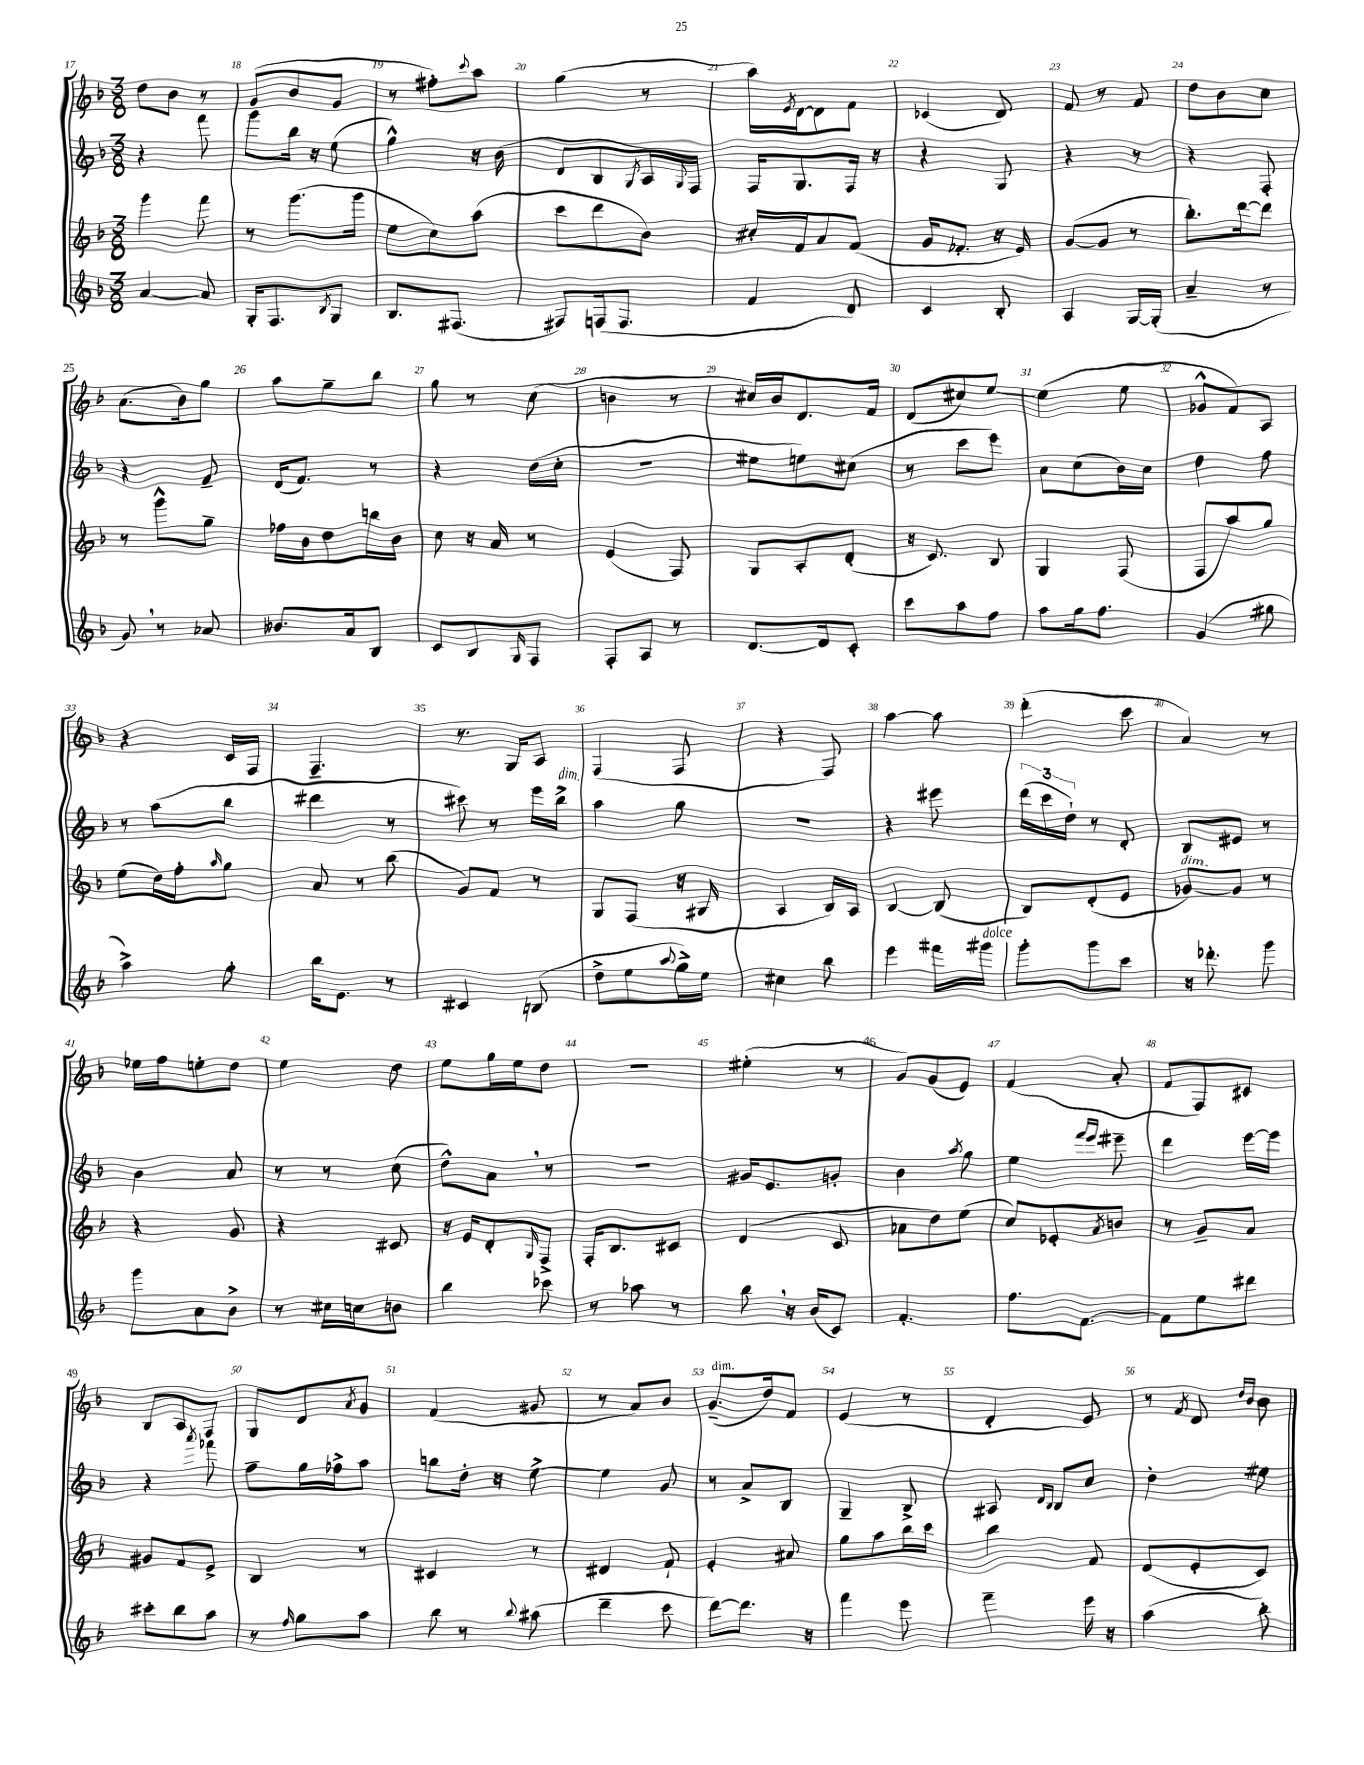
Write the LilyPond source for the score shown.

<<
\new StaffGroup <<
\new Staff = "s0" {
    \clef treble \key f \major \numericTimeSignature \time 3/8
    d''8 bes'8 r8 |
    g'8( bes'8 g'8 |
    r8 fis''8-.) \appoggiatura { c'''8 } a''8 |
    g''4( r8 |
    a''16) \acciaccatura { e'8 } d'16~ d'8 f'8 |
    ces'4( d'8) |
    f'8 r8 f'8 |
    d''8 bes'8 c''8 |
    a'8.( bes'16) g''8 |
    a''8 g''8-- bes''8 |
    g''8 r8 c''8( |
    b'4 r8 |
    cis''16) bes'16 d'8. f'16 |
    d'8( cis''8) e''8~ |
    e''4( e''8 |
    ges'8-^ f'8) a8 |
    r4 c'16 f16 |
    f4.-- |
    r8. g16 a8 |
    f4( f8 |
    r4 f8) |
    a''4~ a''8 |
    d'''4-.( c'''8 |
    a'4) r8 |
    ees''16 f''16 e''8-. d''8 |
    e''4 d''8 |
    e''8 g''16 e''16 d''8 |
    R4. |
    eis''4-.( r8 |
    g'8) g'8( e'8) |
    f'4( a'8-. |
    f'8 f8) cis'8 |
    bes8 a8 f8 |
    g8 d'8 \acciaccatura { a'8 } g'8 |
    f'4( gis'8 |
    r8 a'8) bes'8 |
    g'8.--^\markup { \italic "dim." }( d''16) f'8 |
    e'4( r8 |
    d'4-. e'8) |
    r8 \acciaccatura { f'8 } d'8 \grace { d''16 bes'16 } bes'8 \bar "|." |
}
\new Staff = "s1" {
    \clef treble \key f \major \numericTimeSignature \time 3/8
    r4 f'''8 |
    g'''8 bes''16 r16 e''8( |
    g''4-^) r16 bes'16( |
    d'8 bes8 \acciaccatura { g8 } a16) \appoggiatura { g8 } f16 |
    f16 g8. f16 r16 |
    r4 g8 |
    r4 r8 |
    r4 f8-. |
    r4 f'8-- |
    d'16( f'8.) r8 |
    r4 d''16( c''16-. |
    r4. |
    eis''8 e''8) cis''8( |
    r8 c'''8 e'''8) |
    a'8 c''8( bes'16) c''16 |
    d''4 f''8 |
    r8 a''8( bes''8 |
    dis'''4 r8 |
    cis'''8) r8 e'''16 bes''16->^\markup { \italic "dim." } |
    a''4 g''8 |
    R4. |
    r4 eis'''8 |
    \tuplet 3/2 { d'''16( c'''16 d''16-!) } r8 d'8-. |
    bes8 eis'8 r8 |
    bes'4 a'8 |
    r8 r8 c''8( |
    d''8-^) a'8 \breathe r8 |
    R4. |
    gis'16 e'8. g'8-. |
    bes'4 \acciaccatura { a''8 } g''8 |
    e''4 \grace { f'''16 e'''16 } eis'''8-- |
    d'''4 e'''16~ e'''16 |
    r4 \acciaccatura { a'''8 } fes'''8 |
    f''8-- g''16 fes''16-> a''8 |
    b''8 d''16-. r16 e''8~-> |
    e''4 g'8 |
    r8 a'8-> bes8 |
    g4-- bes8-> |
    ais8 \grace { d'16 bes16 } bes8 c''8 |
    d''4-. eis''8 \bar "|." |
}
\new Staff = "s2" {
    \clef treble \key f \major \numericTimeSignature \time 3/8
    g'''4 f'''8 |
    r8 g'''8.( g'''16 |
    e''8 c''8) a''8( |
    c'''8 d'''8 bes'8) |
    cis''16-. f'16 a'8 f'8( |
    g'16 fes'8.-. r16 e'16) |
    g'8~( g'8 r8 |
    bes''8.-.) d'''16~ d'''8 |
    r8 g'''8-^ g''8-- |
    fes''16 bes'16 d''8 b''16 bes'16 |
    c''8 r16 a'16 r8 |
    e'4( f8) |
    g8 a8-. d'8-.( |
    r16 c'8.) bes8 |
    g4 f8( |
    f8 a''8) g''8 |
    e''8( d''16) f''16-. \grace { a''16 } g''8 |
    a'8 r8 bes''8( |
    g'8) f'8 r8 |
    g8 f8( r16 gis16 |
    a4 bes16) a16 |
    bes4~ bes8( |
    bes8) d'8-.( e'8 |
    ges'8~^\markup { \italic "dim." }) ges'8 r8 |
    r4 g'8 |
    r4 cis'8 |
    r16 e'16 d'8-. \grace { g16 } f8-> |
    f16-. bes8. cis'8 |
    d'4( c'8 |
    aes'8 d''8) e''8( |
    c''8) ees'8-. \acciaccatura { a'8 } b'8 |
    r8 g'8-- a'8 |
    gis'8 f'8 e'8-> |
    bes4 r8 |
    cis'4 r8 |
    dis'4 f'8-! |
    e'4-. ais'8 |
    g''8 a''8 bes''16 c'''16 |
    bes''4 f'8 |
    d'8( e'8-. c'8) \bar "|." |
}
\new Staff = "s3" {
    \clef treble \key f \major \numericTimeSignature \time 3/8
    a'4~ a'8 |
    g16-. f8. \acciaccatura { bes8 } g8 |
    bes8. fis8.( |
    fis8) f16( f8. |
    f'4 d'8) |
    c'4 bes8-. |
    a4 g16~ g16-.( |
    a'4-- r8 |
    g'8) \breathe r8 aes'8 |
    beses'8. a'16 bes8 |
    c'8 bes8 \grace { g16 } f8 |
    f8-. a8 r8 |
    d'8.~ d'16 c'8-. |
    c'''8 a''8 f''8 |
    a''8 g''16 f''8. |
    g'4( gis''8 |
    a''4->) g''8-. |
    bes''16 e'8. r8 |
    cis'4 b8( |
    d''8-> e''8 \appoggiatura { a''8 } g''16->) e''16 |
    cis''4 bes''8 |
    e'''4 fis'''16 gis'''16^\markup { \italic "dolce" } |
    g'''8-. g'''8 c'''8 |
    r16 des'''8.-. g'''8 |
    g'''8 a'8 bes'8-> |
    r8 cis''16 c''16 b'8 |
    bes''4 ces'''8 |
    r8 aes''8 r8 |
    bes''8 \breathe r16 bes'16( c'8) |
    f'4.-. |
    f''8. f'8.~ |
    f'8 e''8 dis'''8 |
    cis'''8-. bes''8 a''8 |
    r8 \grace { f''16 } g''8 a''8 |
    bes''8 r8 \appoggiatura { bes''8 } ais''8( |
    d'''4-- c'''8 |
    d'''8~) d'''8. r16 |
    f'''4 e'''8 |
    f'''4-- e'''16 r16 |
    a''4( bes''8-.) \bar "|." |
}
>>
>>
\layout { \context { \Score currentBarNumber = #17 \override BarNumber.break-visibility = ##(#f #t #t) barNumberVisibility = #all-bar-numbers-visible } }
